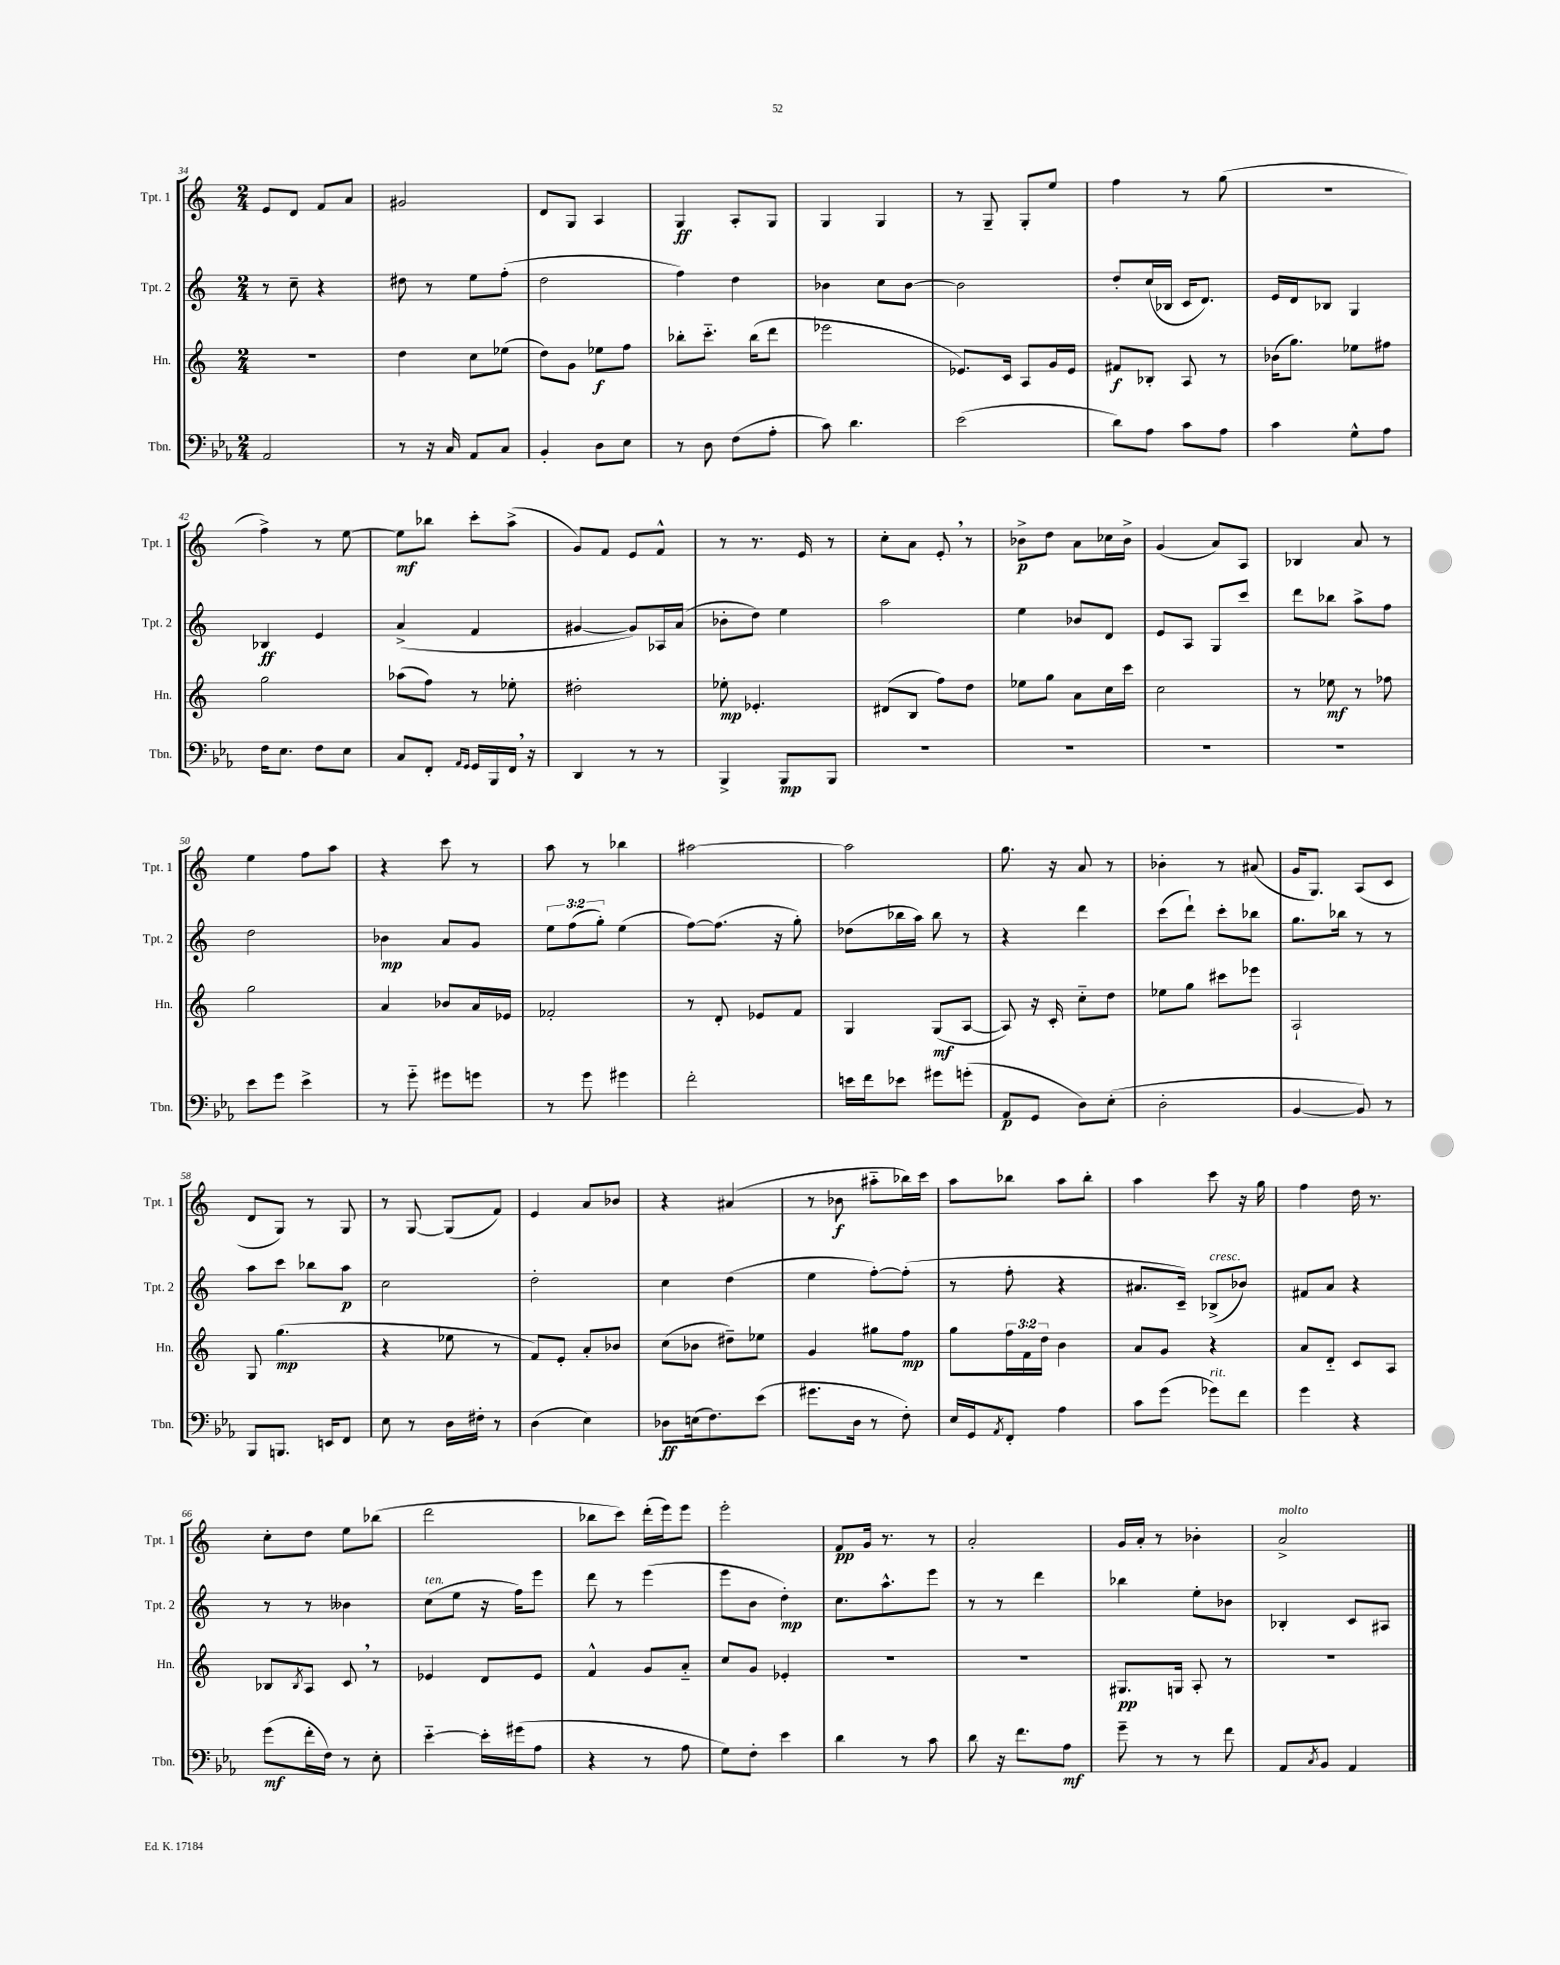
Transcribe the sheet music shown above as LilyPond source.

<<
\new StaffGroup <<
\new Staff = "s0" \with { instrumentName = "Tpt. 1" shortInstrumentName = "Tpt. 1" } {
    \clef treble \key c \major \numericTimeSignature \time 2/4
    e'8 d'8 f'8 a'8 |
    gis'2 |
    d'8 g8 a4 |
    g4\ff a8-. g8 |
    g4 g4 |
    r8 g8-- g8-. e''8 |
    f''4 r8 g''8( |
    r2 |
    f''4->) r8 e''8~ |
    e''8\mf bes''8 c'''8-. a''8->( |
    g'8) f'8 e'8 f'8-^ |
    r8 r8. e'16 r8 |
    c''8-. a'8 e'8-. \breathe r8 |
    bes'8->\p d''8 a'8 ces''16 bes'16-> |
    g'4( a'8) a8 |
    bes4 a'8 r8 |
    e''4 f''8 a''8 |
    r4 c'''8 r8 |
    a''8 r8 bes''4 |
    ais''2~ |
    ais''2 |
    g''8. r16 a'8 r8 |
    bes'4-. r8 ais'8( |
    g'16 g8.) a8( c'8 |
    d'8 g8) r8 g8 |
    r8 g8~ g8( f'8) |
    e'4 a'8 bes'8 |
    r4 ais'4( |
    r8 bes'8\f ais''8-_ bes''16) c'''16 |
    a''8 bes''8 a''8 bes''8-. |
    a''4 c'''8 r16 g''16 |
    f''4 d''16 r8. |
    c''8-. d''8 e''8 bes''8( |
    d'''2 |
    bes''8 c'''8) d'''16-.( e'''16) e'''8 |
    e'''2-. |
    f'8\pp g'16 r8. r8 |
    a'2-. |
    g'16 a'16-. r8 bes'4-. |
    a'2->^\markup { \italic "molto" } \bar "|." |
}
\new Staff = "s1" \with { instrumentName = "Tpt. 2" shortInstrumentName = "Tpt. 2" } {
    \clef treble \key c \major \numericTimeSignature \time 2/4 \override Staff.TupletNumber.text = #tuplet-number::calc-fraction-text
    r8 c''8-- r4 |
    dis''8 r8 e''8 f''8-.( |
    d''2 |
    f''4) d''4 |
    bes'4 c''8 bes'8~ |
    bes'2 |
    d''8-. c''16( bes16 c'16 d'8.) |
    e'16 d'16 bes8 g4 |
    bes4\ff e'4 |
    a'4->( f'4 |
    gis'4~ gis'8) aes16 a'16( |
    bes'8-. d''8) e''4 |
    a''2 |
    e''4 bes'8 d'8 |
    e'8 a8 g8 c'''8 |
    d'''8 bes''8 a''8-> f''8 |
    d''2 |
    bes'4\mp a'8 g'8 |
    \tuplet 3/2 { e''8 f''8( g''8-.) } e''4( |
    f''8~) f''8.( r16 g''8-.) |
    des''8( bes''16 a''16) bes''8 r8 |
    r4 d'''4 |
    c'''8( d'''8-!) c'''8-. bes''8 |
    g''8. bes''16 r8 r8 |
    a''8 c'''8 bes''8 a''8\p |
    c''2 |
    d''2-. |
    c''4 d''4( |
    e''4 f''8~-.) f''8-.( |
    r8 f''8-. r4 |
    ais'8. c'16--) bes8->^\markup { \italic "cresc." }( bes'8) |
    fis'8 a'8 r4 |
    r8 r8 beses'4 |
    c''8^\markup { \italic "ten." }( e''8 r16 f''16) e'''8 |
    d'''8 r8 e'''4( |
    e'''8 b'8 d''4-.\mp) |
    c''8. a''8.-^ e'''8 |
    r8 r8 d'''4 |
    bes''4 e''8-. bes'8 |
    bes4-. c'8 ais8 \bar "|." |
}
\new Staff = "s2" \with { instrumentName = "Hn." shortInstrumentName = "Hn." } {
    \clef treble \key c \major \numericTimeSignature \time 2/4 \override Staff.TupletNumber.text = #tuplet-number::calc-fraction-text
    R2 |
    d''4 c''8 ees''8( |
    d''8) g'8 ees''8\f f''8 |
    bes''8-. c'''8.-_ bes''16( d'''8 |
    ees'''2 |
    ees'8.) c'16 a8 g'16 ees'16 |
    fis'8\f bes8-. a8 r8 |
    bes'16( g''8.) ees''8 fis''8 |
    g''2 |
    aes''8( f''8) r8 ees''8-. |
    dis''2-. |
    ees''8-.\mp ees'4.-. |
    dis'8( b8 f''8) d''8 |
    ees''8 g''8 a'8 c''16 c'''16 |
    c''2 |
    r8 ees''8\mf r8 fes''8 |
    g''2 |
    a'4 bes'8 a'16 ees'16 |
    fes'2-. |
    r8 d'8-. ees'8 f'8 |
    g4 g8\mf( a8~ |
    a8) r16 c'16-. c''8-_ d''8 |
    ees''8 g''8 cis'''8 ees'''8 |
    a2-! |
    g8 g''4.\mp( |
    r4 ees''8 r8 |
    f'8) e'8-. a'8-. bes'8 |
    c''8( bes'8 dis''8--) ees''8 |
    g'4 gis''8 f''8\mp |
    g''8 \tuplet 3/2 { f''16 f'16 d''16 } b'4 |
    a'8 g'8 r4 |
    a'8 d'8-_ c'8 a8 |
    bes8 \acciaccatura { bes8 } a8 c'8 \breathe r8 |
    ees'4 d'8 ees'8 |
    f'4-^ g'8 a'8-_ |
    c''8 g'8 ees'4-. |
    R2 |
    R2 |
    gis8.\pp g16 a8-. r8 |
    r2 \bar "|." |
}
\new Staff = "s3" \with { instrumentName = "Tbn." shortInstrumentName = "Tbn." } {
    \clef bass \key ees \major \numericTimeSignature \time 2/4
    aes,2 |
    r8 r16 c16 aes,8 c8 |
    bes,4-. d8 ees8 |
    r8 d8 f8( aes8-. |
    c'8) d'4. |
    ees'2( |
    d'8) aes8 c'8 aes8 |
    c'4 g8-^ aes8 |
    f16 ees8. f8 ees8 |
    c8 f,8-. \grace { aes,16 g,16 } g,16 bes,,16 f,16 \breathe r16 |
    d,4 r8 r8 |
    bes,,4-> bes,,8\mp bes,,8 |
    R2 |
    R2 |
    R2 |
    R2 |
    ees'8 g'8 ees'4-> |
    r8 g'8-_ gis'8 g'8 |
    r8 g'8 gis'4 |
    f'2-. |
    e'16 f'16 ees'8 gis'8 g'8-.( |
    aes,8\p g,8 d8) ees8-.( |
    d2-. |
    bes,4~ bes,8) r8 |
    bes,,8 b,,8. e,16 f,8 |
    ees8 r8 d16 fis16-. r8 |
    d4( ees4) |
    des8\ff e16( f8.) ees'8( |
    gis'8. d16 r8 f8-.) |
    ees16 g,16 \acciaccatura { aes,8 } f,8-. aes4 |
    c'8 g'8( ges'8^\markup { \italic "rit." }) f'8 |
    g'4 r4 |
    g'8\mf( f'16-. f16) r8 ees8-. |
    ees'4~-_ ees'16-. gis'16( aes8 |
    r4 r8 aes8 |
    g8) f8-. ees'4 |
    d'4 r8 c'8 |
    d'8 r16 f'8. aes8\mf |
    g'8-- r8 r8 f'8 |
    aes,8 \acciaccatura { c8 } bes,8 aes,4 \bar "|." |
}
>>
>>
\layout { \context { \Score currentBarNumber = #34 } }
